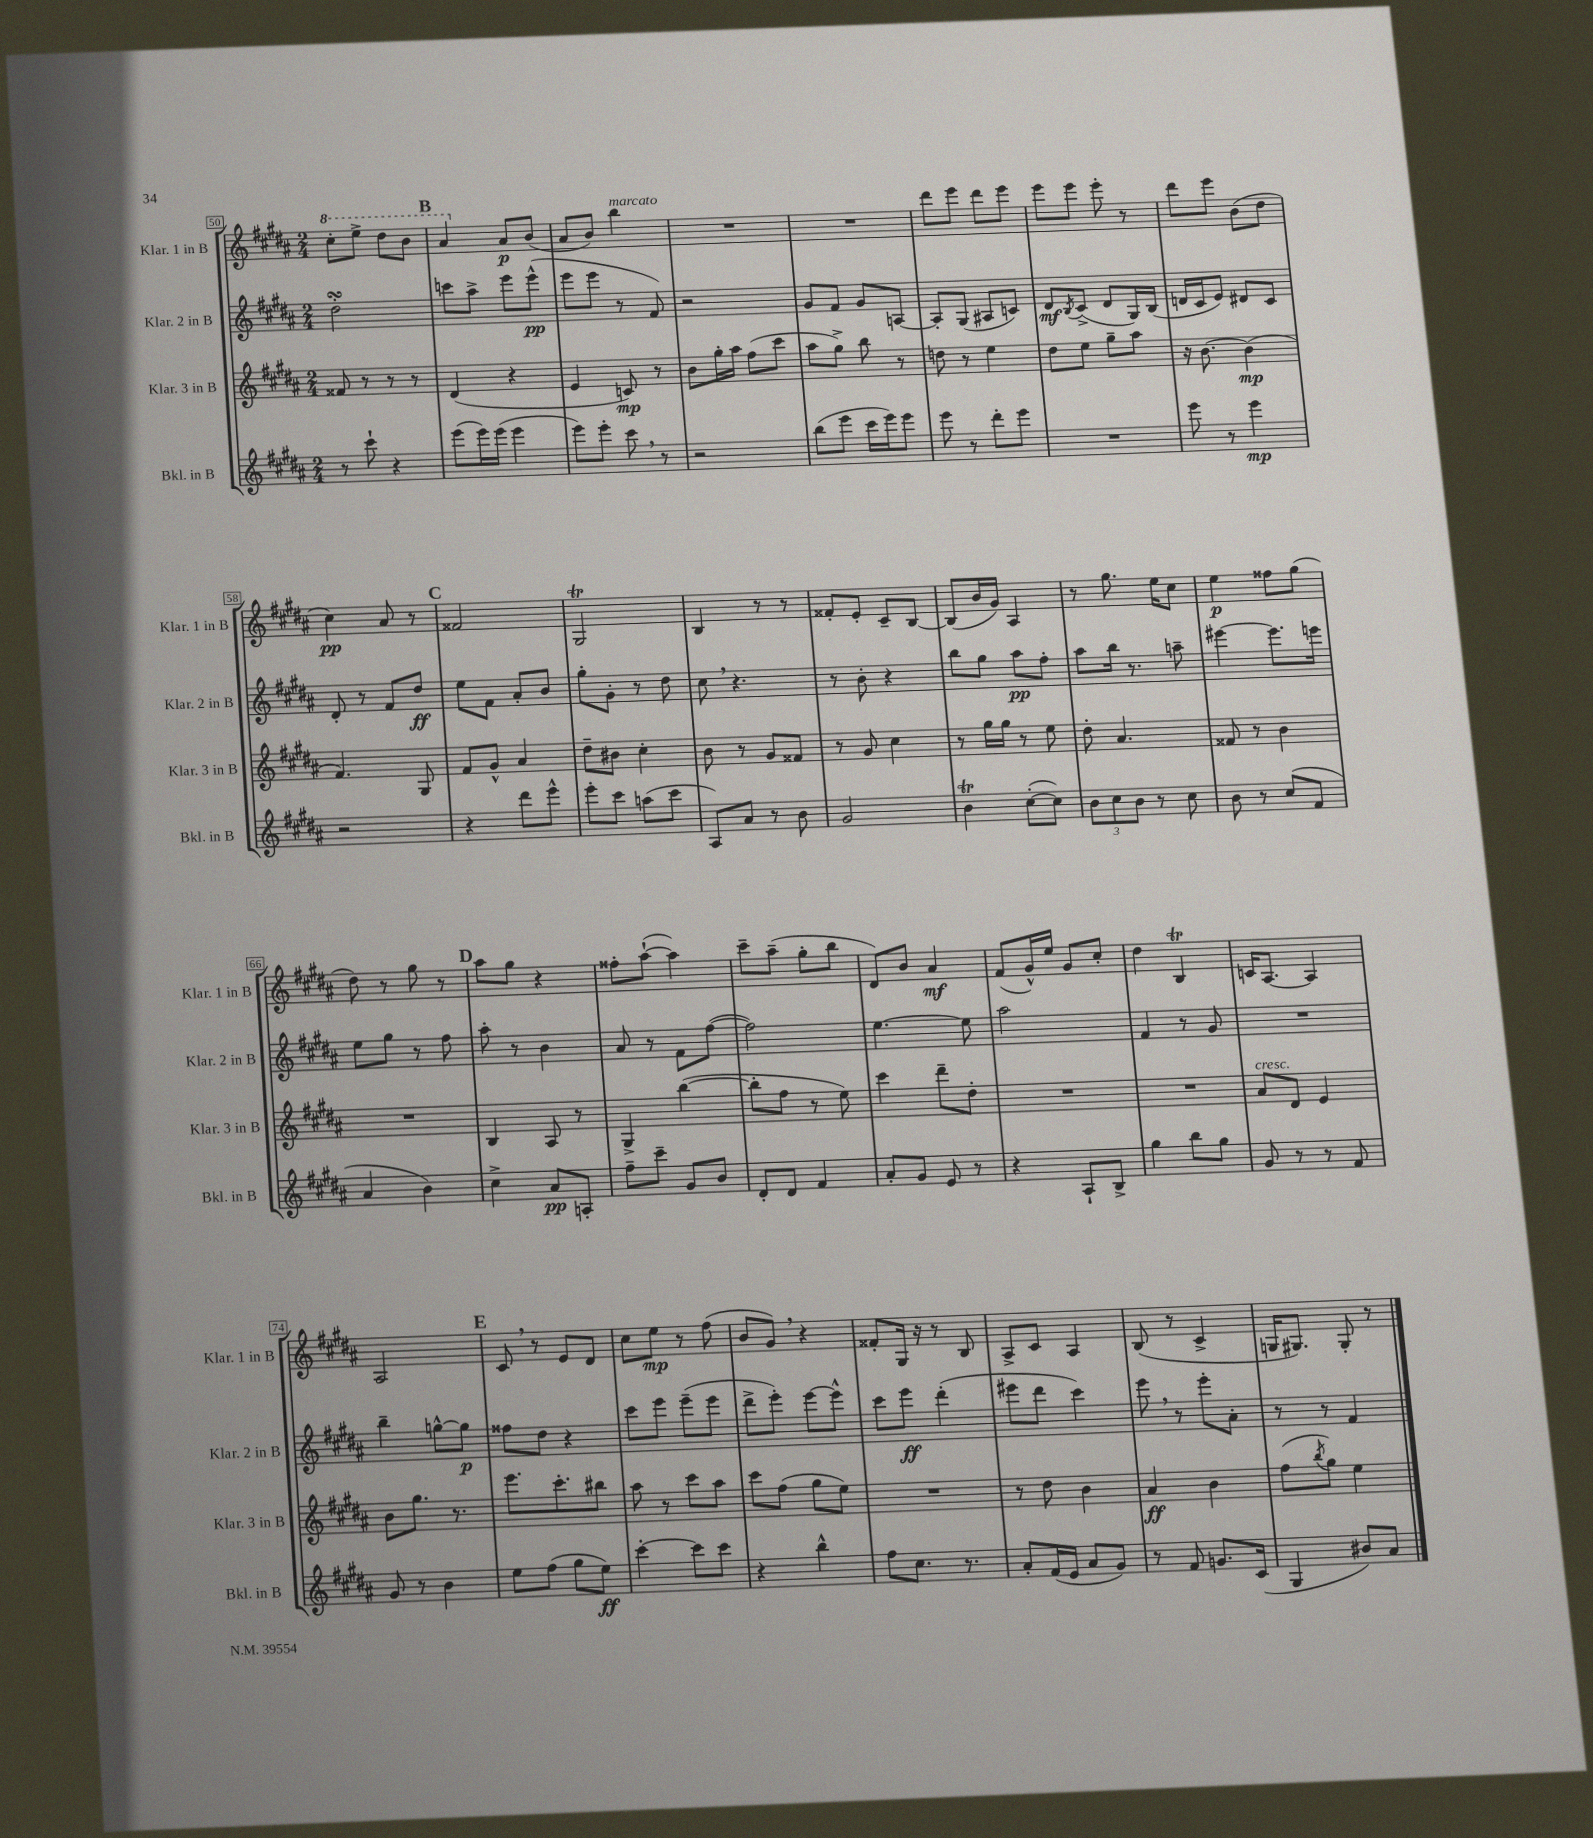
<<
\new StaffGroup <<
\new Staff = "s0" \with { instrumentName = "Klar. 1 in B" shortInstrumentName = "Klar. 1 in B" } {
    \clef treble \key b \major \numericTimeSignature \time 2/4
    \ottava #1 cis'''8-. e'''8-> dis'''8 b''8 |
    \mark \markup { \bold "B" } ais''4 \ottava #0 ais'8\p b'8( |
    ais'8 b'8) b''4^\markup { \italic "marcato" } |
    R2 |
    R2 |
    dis'''8 e'''8 dis'''8 e'''8 |
    e'''8 e'''8 e'''8-. r8 |
    dis'''8 e'''8 b'8( dis''8 |
    cis''4\pp) ais'8 r8 |
    \mark \markup { \bold "C" } fisis'2 |
    gis2\trill |
    b4 r8 r8 |
    fisis'8-. e'8-. cis'8-- b8~ |
    b8( b'16 gis'16) ais4 |
    r8 gis''8. e''16 cis''8 |
    e''4\p fisis''8 gis''8( |
    dis''8) r8 gis''8 r8 |
    \mark \markup { \bold "D" } ais''8 gis''8 r4 |
    fisis''8-. ais''8~-!( ais''4) |
    cis'''8-- ais''8--( gis''8-. b''8 |
    dis'8) b'8 ais'4\mf |
    fis'8( gis'16-^) e''16 gis'8 cis''8-. |
    dis''4 b4\trill |
    c'16 ais8.~ ais4 |
    ais2 |
    \mark \markup { \bold "E" } cis'8 \breathe r8 e'8 dis'8 |
    cis''8 e''8\mp r8 fis''8( |
    b'8 gis'8) \breathe r4 |
    fisis'8-. gis16 r16 r8 b8 |
    ais8-> cis'8 ais4 |
    b8( r8 cis'4-> |
    g16 gis8.) gis8-. r8 \bar "|." |
}
\new Staff = "s1" \with { instrumentName = "Klar. 2 in B" shortInstrumentName = "Klar. 2 in B" } {
    \clef treble \key b \major \numericTimeSignature \time 2/4
    dis''2-.\turn |
    \mark \markup { \bold "B" } c'''8 ais''8-> e'''8 e'''8-^\pp( |
    e'''8 e'''8 r8 fis'8) |
    r2 |
    gis'8 fis'8 gis'8 a8~ |
    a8-. gis8( ais8 c'8) |
    dis'8\mf \acciaccatura { b8 } cis'8->( dis'8 gis16) b16( |
    d'16 cis'16 e'8) dis'8 cis'8 |
    dis'8-. r8 fis'8 dis''8\ff |
    \mark \markup { \bold "C" } e''8 fis'8 ais'8-. b'8 |
    gis''8-. gis'8-. r8 dis''8 |
    cis''8 \breathe r4. |
    r8 b'8-. r4 |
    b''8 gis''8 ais''8\pp fis''8-. |
    ais''8 b''16 r8. a''8-- |
    eis'''4~ eis'''8. e'''16 |
    e''8 gis''8 r8 fis''8 |
    \mark \markup { \bold "D" } ais''8-. r8 b'4 |
    ais'8 r8 fis'8 fis''8~( |
    fis''2) |
    e''4.~ e''8 |
    ais''2 |
    fis'4 r8 gis'8 |
    R2 |
    b''4-- g''8~-^ g''8\p |
    \mark \markup { \bold "E" } fisis''8 dis''8 r4 |
    cis'''8 e'''8 e'''8--( e'''8 |
    dis'''8-> e'''8-.) e'''8~ e'''8-^ |
    cis'''8 e'''8\ff dis'''4-.( |
    eis'''8 dis'''8 cis'''4) |
    e'''8 \breathe r8 e'''8-. ais'8-. |
    r8 r8 fis'4 \bar "|." |
}
\new Staff = "s2" \with { instrumentName = "Klar. 3 in B" shortInstrumentName = "Klar. 3 in B" } {
    \clef treble \key b \major \numericTimeSignature \time 2/4
    fisis'8 r8 r8 r8 |
    \mark \markup { \bold "B" } dis'4( r4 |
    e'4 c'8\mp) r8 |
    b'8 gis''16-. ais''16 fis''8( cis'''8 |
    ais''8 gis''8->) b''8 r8 |
    d''8 r8 e''4 |
    dis''8 e''8 gis''8-- ais''8 |
    r16 b'8.~ b'4\mp( |
    fis'4.) gis8 |
    \mark \markup { \bold "C" } fis'8 gis'8-^ ais'4 |
    dis''8-- bis'8 cis''4-. |
    b'8 r8 gis'8 fisis'8 |
    r8 gis'8 cis''4 |
    r8 gis''16 gis''16 r8 e''8 |
    dis''8-. ais'4. |
    fisis'8 r8 b'4 |
    R2 |
    \mark \markup { \bold "D" } b4 ais8 r8 |
    gis4-> b''4~( |
    b''8-. fis''8 r8 e''8) |
    cis'''4 dis'''8-- dis''8-. |
    R2 |
    R2 |
    ais'8^\markup { \italic "cresc." } dis'8 e'4 |
    b'8 gis''8. r8. |
    \mark \markup { \bold "E" } e'''8. cis'''8.-. bis''8 |
    ais''8 r8 cis'''8 ais''8 |
    cis'''8 fis''8( gis''8 e''8) |
    R2 |
    r8 dis''8 b'4 |
    ais'4\ff b'4 |
    fis''8( \acciaccatura { b''8 } gis''8) e''4 \bar "|." |
}
\new Staff = "s3" \with { instrumentName = "Bkl. in B" shortInstrumentName = "Bkl. in B" } {
    \clef treble \key b \major \numericTimeSignature \time 2/4
    r8 cis'''8-! r4 |
    \mark \markup { \bold "B" } e'''8( e'''16) e'''16( e'''4 |
    e'''8) e'''8-. cis'''8 \breathe r8 |
    r2 |
    b''8( e'''8 cis'''16 e'''16) e'''8 |
    e'''8 r8 dis'''8-. e'''8 |
    R2 |
    e'''8 r8 e'''4\mp |
    r2 |
    \mark \markup { \bold "C" } r4 dis'''8 e'''8-^ |
    e'''8-. cis'''8 a''8( cis'''8 |
    ais8) ais'8 r8 b'8 |
    gis'2 |
    b'4\trill cis''8~-.( cis''8) |
    \tuplet 3/2 { b'8 cis''8 b'8 } r8 cis''8 |
    b'8 r8 cis''8( fis'8 |
    ais'4 b'4) |
    \mark \markup { \bold "D" } cis''4-> ais'8\pp a8-. |
    fis''8-- cis'''8-- gis'8 b'8 |
    dis'8-. dis'8 fis'4 |
    ais'8-. gis'8 e'8 r8 |
    r4 ais8-! b8-> |
    gis''4 b''8 gis''8 |
    gis'8 r8 r8 fis'8 |
    gis'8 r8 b'4 |
    \mark \markup { \bold "E" } e''8 fis''8( gis''8 e''8\ff) |
    cis'''4~-. cis'''8 cis'''8 |
    r4 b''4-^ |
    fis''8 cis''8. r8. |
    ais'8-. fis'16( e'16 ais'8 gis'8) |
    r8 fis'8 g'8. cis'16( |
    gis4 bis'8) ais'8 \bar "|." |
}
>>
>>
\layout { \context { \Score currentBarNumber = #50 \override BarNumber.stencil = #(make-stencil-boxer 0.1 0.3 ly:text-interface::print) } }
